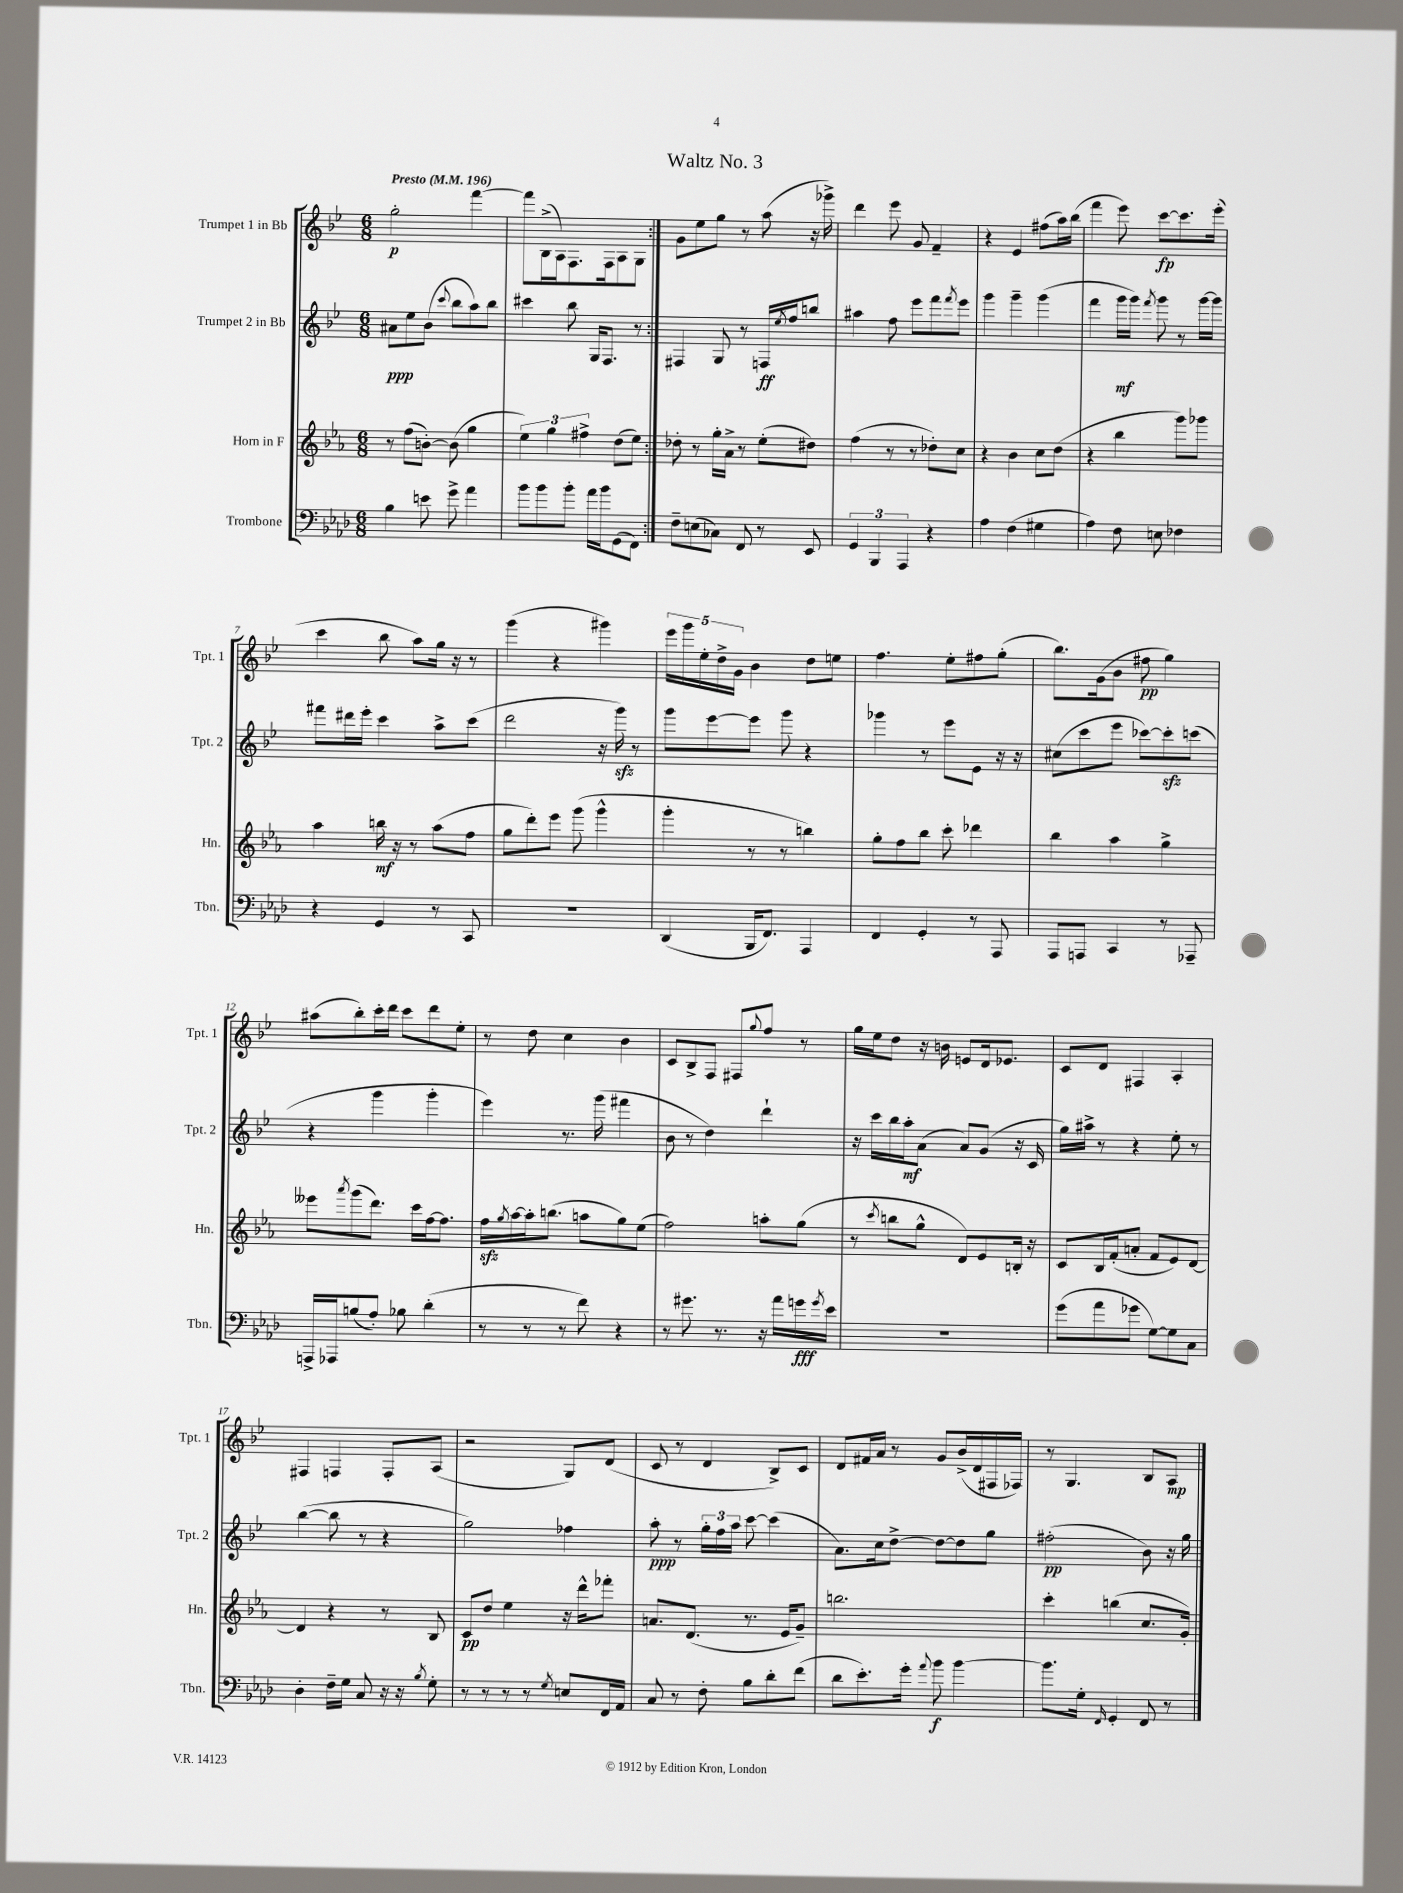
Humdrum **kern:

**kern	**kern	**kern	**kern
*staff4	*staff3	*staff2	*staff1
*clefF4	*clefG2	*clefG2	*clefG2
*k[b-e-a-d-]	*k[b-e-a-]	*k[b-e-]	*k[b-e-]
*M6/8	*M6/8	*M6/8	*M6/8
*MM196	*MM196	*MM196	*MM196
4B-	8r	8a#	2gg'
.	(8ff	8ee-	.
8e	[8b')	(8b-	.
.	.	8qqccc	.
8g^	(8b]	8bb-	.
4a-	4gg	8aa)	[4fff
.	.	8bb-	.
=	=	=	=
8b-	6ee-)	4ccc#	8fff]
8b-	.	.	(16B-^
.	6gg	.	.
.	.	.	16A)
8b-'	.	8bb-	8.F
.	6ff#^	.	.
16a-	.	16G	.
16b-	.	8.F	16F
(8GG	(8dd	.	8A
8FF)	8ee-)	8r	8G
=:|!	=:|!	=:|!	=:|!
8F~	8dd-'	4F#	8g
(8E	8r	.	8ee-
8C-)	16gg'	8G	8gg
.	16a-^	.	.
8FF	8r	8r	8r
8r	(8ee-'	16F	(8aa
.	.	8qee-	.
.	.	16ff	.
8EE-	8dd#)	8bb	16r
.	.	.	16ggg-^)
=	=	=	=
6GG	(4ff	4aa#	4ddd
6BBB-	.	.	.
.	8r	8ff	8eee-
6AAA-	.	.	.
.	8r	8eee-	8g
4r	8dd-')	8fff	4f~
.	.	8qfff	.
.	8cc	8eee-	.
=	=	=	=
4A-	4r	4ggg	4r
(4F	4b-	4ggg~	4e-
4G#	8cc	(4ggg	(8ff#
.	(8dd	.	16aa)
.	.	.	(16bb-
=	=	=	=
4A-)	4r	4fff	4fff
8F	4bb-	16ggg	8eee-)
.	.	16ggg)	.
.	.	8qfff	.
8E	.	8ggg	[8ccc
4F-	8ggg)	8r	8.ccc]
.	8ggg-	[16ggg	.
.	.	16ggg]	(16eee-'
=	=	=	=
4r	4aa-	8fff#	4ccc
.	.	16ddd#	.
.	.	16eee-'	.
4GG	16bb	4ccc	8bb-
.	16r	.	.
.	8r	.	8aa)
8r	(8aa-	8aa^	16gg
.	.	.	16r
8CC	8ff	(8ccc	8r
=	=	=	=
2.r	8gg	2ddd	(4ggg
.	8ddd')	.	.
.	8eee-	.	4r
.	(8ggg	.	.
.	4ggg^^	16r	4ggg#)
.	.	16ggg)	.
.	.	8r	.
=	=	=	=
(4DD-	4ggg'	8ggg	20eee-
.	.	.	20ggg
.	.	.	20ee-'
.	.	[8eee-	.
.	.	.	20dd^
.	.	.	20g
16BBB-	8r	8eee-]	4b-
8.FF)	.	.	.
.	8r	8ggg	.
4AAA-	4bb)	4r	8dd
.	.	.	8ee
=	=	=	=
4FF	8gg'	4ggg-	4.ff
.	8ff	.	.
4GG'	8bb-	8r	.
.	8ccc'	8eee-	8ee-'
8r	4ddd-	8e-	8ff#
8AAA-	.	16r	(8gg'
.	.	16r	.
=	=	=	=
8AAA-	4bb-	(8cc#	8.bb-)
8AAA	.	8ccc	.
.	.	.	(16g
4CC	4aa-	8eee-	8b-
.	.	[8ccc-)	8ff#
8r	4gg^	8ccc-']	4gg)
8AAA-~	.	(8ccc	.
=	=	=	=
16AAA^	8eee--	4r	(8aa#
16AAA-	.	.	.
.	8qaaa-	.	.
(8B	(8ggg	.	8bb-')
8A-')	8.ddd)	4ggg	16ccc'
.	.	.	16ddd
8B-	.	.	8ccc
.	16ccc	.	.
(4d-'	[16ff	4ggg'	8ddd
.	8.ff]	.	.
.	.	.	8ee-'
=	=	=	=
8r	16ff	4eee-)	8r
.	8qgg	.	.
.	[16aa-	.	.
8r	16aa-']	.	8dd
.	(8.bb	.	.
8r	.	8.r	4cc
8f)	8aa	.	.
.	.	(16ggg	.
4r	8gg)	4fff#	4b-
.	(8ee-	.	.
=	=	=	=
8r	2ff)	8b-	8c
8.g#	.	8r	8B-^
.	.	4dd)	8F
8.r	.	.	.
.	.	.	8F#
.	.	.	8qqgg
16r	8aa'	4ddd`	8ff
16a-	.	.	.
16g	(8gg	.	8r
8qg	.	.	.
16e-	.	.	.
=	=	=	=
2.r	8r	16r	16gg
.	.	16ccc	16ee-
.	8qccc	.	.
.	8bb	16bb-	8dd
.	.	16aa'	.
.	8gg^^	(8a	16r
.	.	.	16b
.	8d)	8a)	8e
.	8e-	(8g	16d
.	.	.	8.e-
.	16B'	16r	.
.	16r	16c	.
=	=	=	=
(8g	8c	16gg)	8c
.	.	16aa#^	.
8a-	16B-	8r	8d
.	(16f'	.	.
8g-	8a'	4r	4F#
[8G)	8f	.	.
8G]	8e-)	8ee-'	4A'
8C	[8d	8r	.
=	=	=	=
4D-'	4d]	([4bb-	4F#
16F~	4r	8bb-]	4F
16G	.	.	.
8C	.	8r	.
16r	8r	4r	8F'
16r	.	.	.
8qB-	.	.	.
8G'	8B-	.	(8A
=	=	=	=
8r	8c	2gg)	2r
8r	8dd	.	.
8r	4ee-	.	.
8r	.	.	.
8qG	.	.	.
8E	16r	4ff-	8G)
.	16ddd^^	.	.
16FF	8fff-'	.	(8d
16AA-	.	.	.
=	=	=	=
8C	8.a	8aa'	8c
8r	.	8r	8r
.	(8.d	.	.
8F'	.	24gg'	4d
.	.	24ff	.
.	.	24aa	.
8B-	8.r	[8ccc	.
8d-'	.	(4ccc]	8B-^)
.	16e-	.	.
(8f	8g~)	.	8c
=	=	=	=
8d-	2.bb	8.a)	8d
8.e-')	.	.	16f#
.	.	16cc	16a
.	.	[8dd^	8r
16g'	.	.	.
8qqa-	.	.	.
8b-	.	8dd_	8g
[4b-	.	8dd]	(16b-^
.	.	.	16d
.	.	8gg	16F#
.	.	.	16F-)
=	=	=	=
8.b-]	4ccc'	(2ff#'	8r
.	.	.	4.G
16G'	.	.	.
16qqFF	.	.	.
4GG'	(4bb	.	.
8FF	8.cc	8b-)	8B-
8r	.	16r	8A
.	16g')	16gg	.
==	==	==	==
*-	*-	*-	*-
